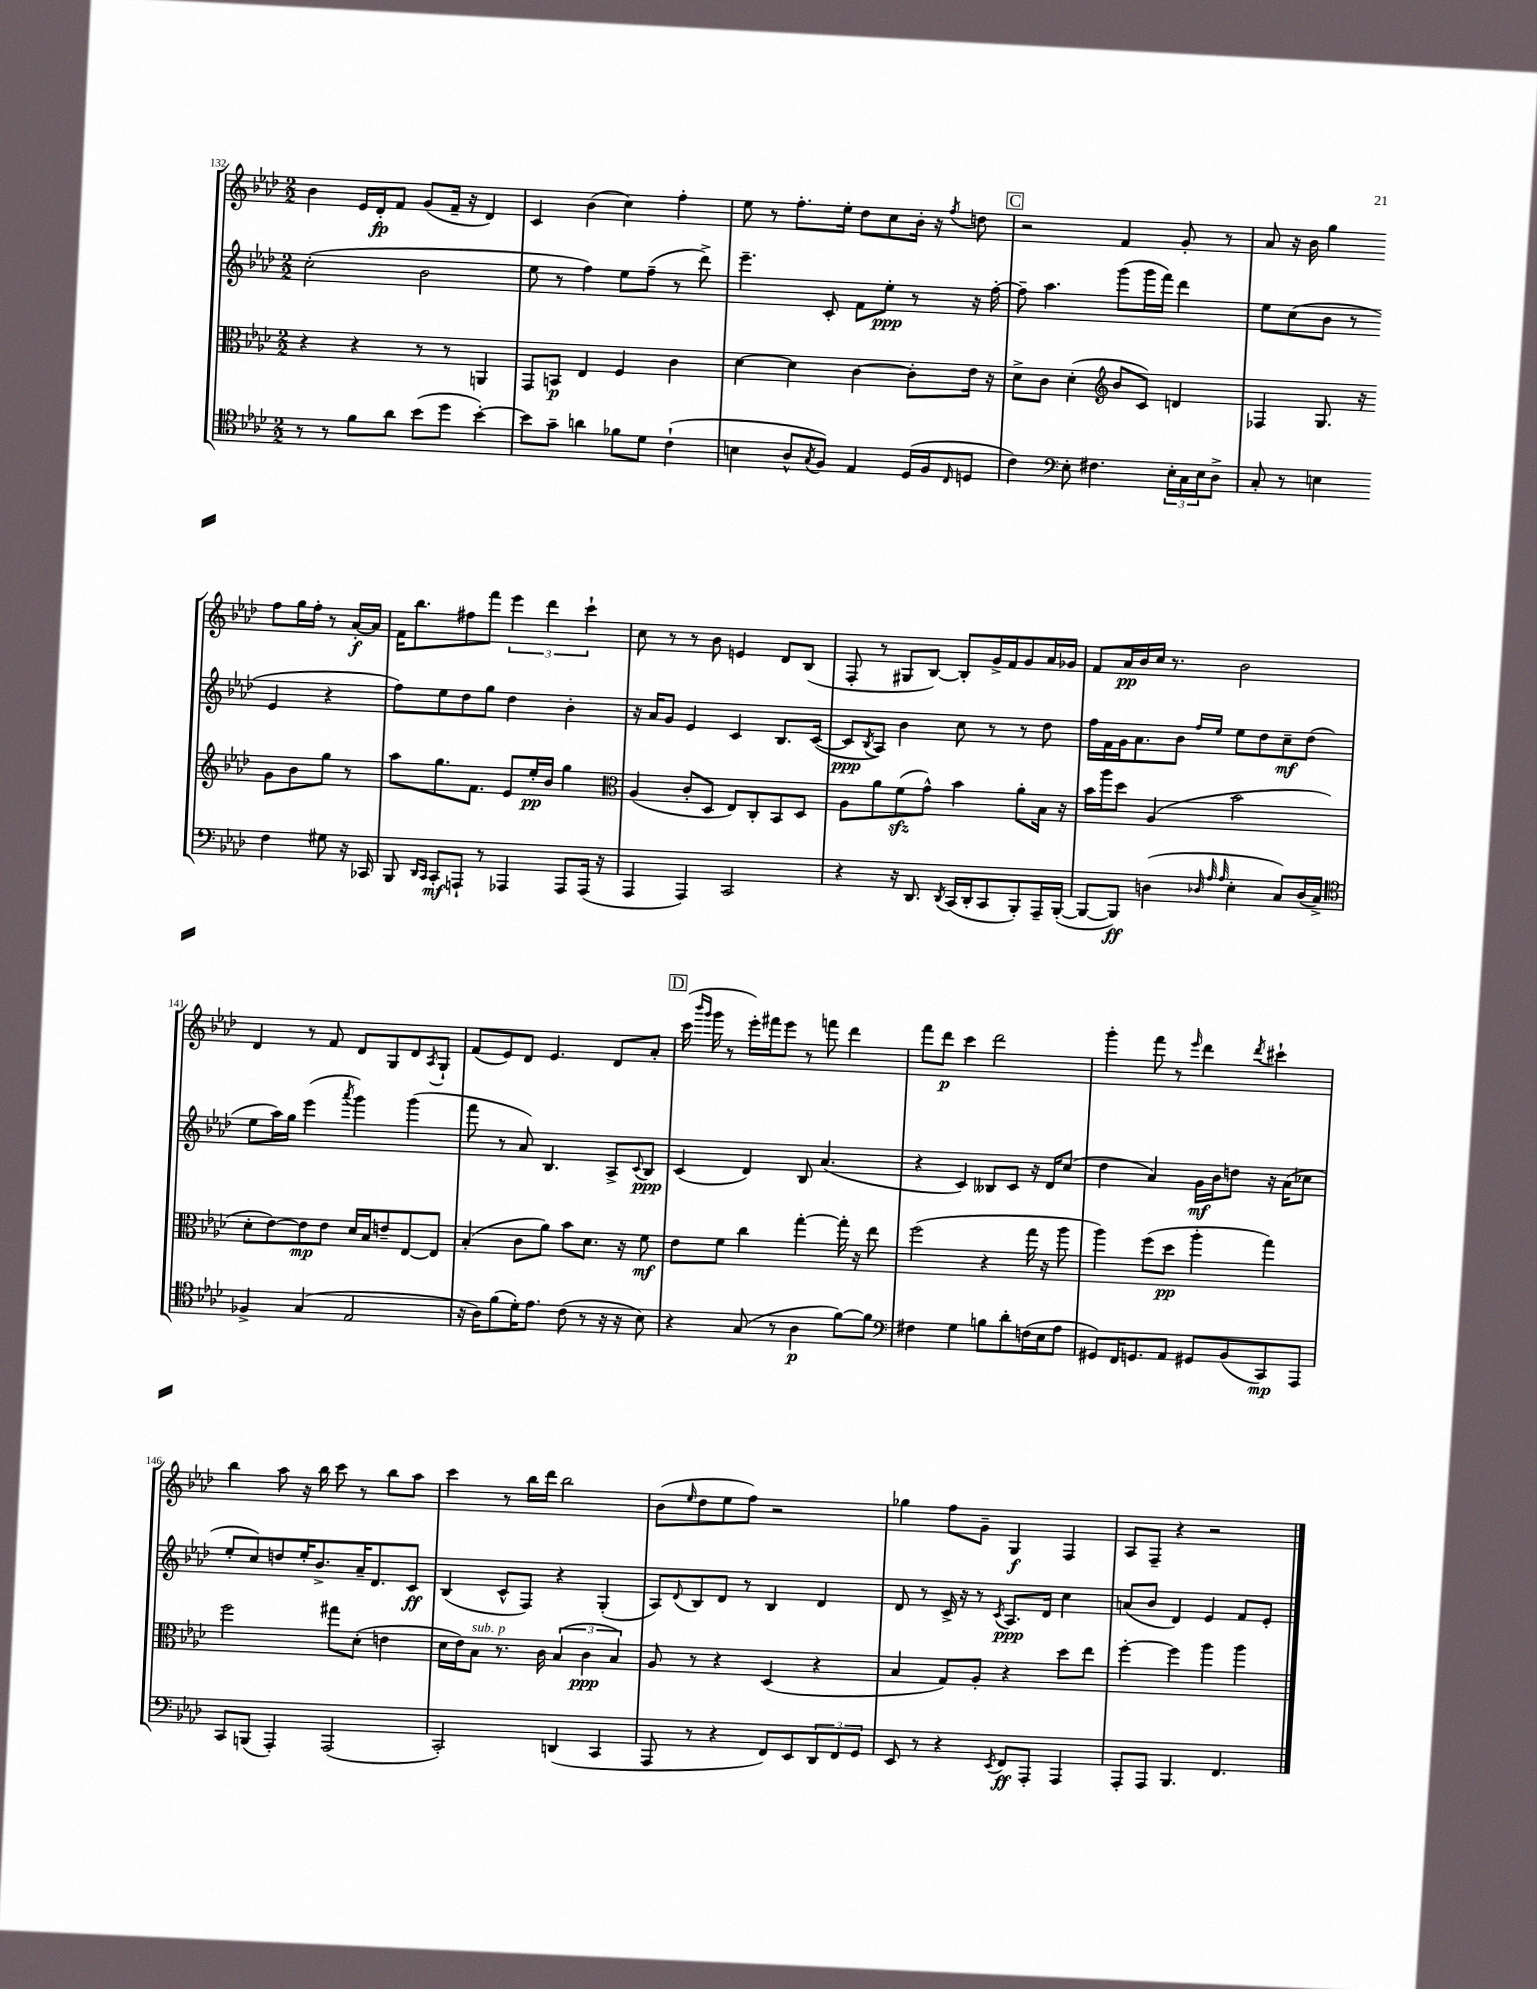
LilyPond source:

<<
\new StaffGroup <<
\new Staff = "s0" {
    \clef treble \key aes \major \numericTimeSignature \time 2/2
    bes'4 ees'16 des'16-.\fp f'8 g'8( f'16-- r16 des'4) |
    c'4 bes'4( c''4) f''4-. |
    ees''8 r8 f''8.-. ees''16-. des''8 c''8 bes'16-. r16 \acciaccatura { f''8 } d''8 |
    \mark \markup { \box "C" } r2 f'4 g'8-. r8 |
    aes'8 r16 bes'16 g''4 f''8 g''16 f''16-. r8 aes'16~-.\f aes'16 |
    f'16 bes''8. fis''8 f'''8 \tuplet 3/2 { ees'''4 des'''4 c'''4-! } |
    c''8 r8 r8 bes'8 e'4 des'8 bes8( |
    f8-. r8 gis8 bes8~) bes8-. g'16-> f'16 g'8 aes'16 ges'16 |
    f'8 aes'16\pp bes'16 c''16 r8. bes'2 |
    des'4 r8 f'8 des'8 g8 des'8 \acciaccatura { aes8 } g8-! |
    f'8( ees'8) des'8 ees'4. des'8 aes'8-. |
    \mark \markup { \box "D" } c'''16( \grace { bes'''16 g'''16 } g'''16 r8 ees'''16-.) fis'''16 ees'''8 r8 f'''8 des'''4 |
    f'''8 des'''8\p c'''4 des'''2 |
    g'''4-. f'''8 r8 \grace { ees'''16 } des'''4 \acciaccatura { des'''8 } cis'''4-! |
    bes''4 aes''8 r16 bes''16 c'''8 r8 bes''8 aes''8 |
    c'''4 r8 bes''16 des'''16 bes''2 |
    bes'8( \grace { ees''16 } des''8 ees''8 f''8) r2 |
    ges''4 f''8 g'8-- g4\f f4 |
    aes8 f8-- r4 r2 \bar "|." |
}
\new Staff = "s1" {
    \clef treble \key aes \major \numericTimeSignature \time 2/2
    c''2-.( bes'2 |
    ees''8 r8 f''4) ees''8 f''8--( r8 des'''8->) |
    ees'''4.-- c'8-. f'8 ees''8-.\ppp r8 r16 f''16~-. |
    \mark \markup { \box "C" } f''8-- aes''4. g'''8( g'''16 f'''16) des'''4 |
    ees''8 c''8( bes'8 r8 ees'4 r4 |
    f''8) ees''8 des''8 g''8 des''4 bes'4-. |
    r16 aes'16 g'8 ees'4 c'4 bes8. c'16~( |
    c'8\ppp \acciaccatura { bes8 } aes8) bes'4 c''8 r8 r8 des''8 |
    f''16 f'16 g'16 aes'8. bes'8 \grace { f''16 ees''16 } ees''8 des''8 c''8--\mf des''8( |
    ees''8 aes''16) g''16 ees'''4( \acciaccatura { aes'''8 } g'''4) g'''4( |
    f'''8 r8 aes'8) bes4. aes8-> \appoggiatura { c'8 } bes8\ppp |
    \mark \markup { \box "D" } c'4( des'4) bes8 aes'4.( |
    r4 c'4) beses8 c'8 r16 des'16 c''8( |
    des''4 aes'4) g'16\mf bes'16 d''8 r16 aes'16( ces''8 |
    ees''8-. c''8) d''8 ees''16-. bes'8.-> aes'16-- des'8. c'8\ff |
    bes4( c'8-^ f8) r4 g4-.( |
    aes8) \appoggiatura { des'8 } bes8 des'8 r8 bes4 des'4 |
    des'8 r8 c'16-> r16 r8 \acciaccatura { c'8 } aes8.\ppp des'16 c''4 |
    a'8( bes'8 des'4) ees'4 f'8 ees'8-. \bar "|." |
}
\new Staff = "s2" {
    \clef alto \key aes \major \numericTimeSignature \time 2/2
    r4 r4 r8 r8 a,4 |
    g,8 b,8\p ees4 f4 c'4 |
    des'4~ des'4 c'4~ c'8-. ees'16 r16 |
    \mark \markup { \box "C" } des'8-> c'8 des'4-.( \clef treble bes'8 c'8) d'4 |
    fes4 g8. r16 g'8 bes'8 g''8 r8 |
    aes''8 g''8. f'8. ees'8 ees''16-.\pp bes'16 g''4 |
    \clef alto aes4( c'8-. des8 ees8) c8-. bes,8 des8 |
    aes8 aes'8 f'8\sfz( g'8-^) bes'4 aes'8-. bes16 r16 |
    bes'16 aes''16 des''8 aes4( bes'2 |
    des'8-. ees'8~) ees'8\mp ees'8 des'16 bes16 e'8-- ees8~ ees8 |
    bes4-.( c'8 aes'8) bes'8 des'8. r16 f'8\mf |
    \mark \markup { \box "D" } ees'8 f'8 c''4 g''4~-. g''16-. r16 ees''8 |
    f''2( r4 g''16 r16 aes''8 |
    aes''4) f''8( des''8\pp aes''4-. g''4) |
    f''2 gis''8 des'8-.( e'4 |
    des'16 ees'16) bes8^\markup { \italic "sub. p" } r8. c'16 \tuplet 3/2 { bes4( c'4\ppp bes4) } |
    aes8 r8 r4 des4( r4 |
    bes4 g8) aes8-. r4 des''8 ees''8 |
    f''4~-. f''4 aes''4 aes''4 \bar "|." |
}
\new Staff = "s3" {
    \clef tenor \key aes \major \numericTimeSignature \time 2/2
    r8 r8 f'8 aes'8 bes'8( des''8 bes'4~-.) |
    bes'8 g'8-- a'4 fes'8 des'8 c'4-!( |
    b4 aes8-^ \acciaccatura { g8 } f8) ees4 des16( f16 \grace { c16 } d8 |
    \mark \markup { \box "C" } c'4) \clef bass ees8-. fis4. \tuplet 3/2 { ees16-. c16 ees16 } des8-> |
    c8-. r8 e4 f4 gis8 r16 ces,16 |
    bes,,8 \grace { des,16 c,16 } c,8-.\mf a,,8-! r8 aes,,4 aes,,8 aes,,16( r16 |
    aes,,4 aes,,4) c,2 |
    r4 r16 des,8. \acciaccatura { des,8 } c,16( des,16-. c,8 bes,,8-.) aes,,16-- bes,,16~-.( |
    bes,,8~ bes,,8\ff) d4( \grace { des32 aes32 aes32 } ees4-. c8) des16( c16->) |
    \clef tenor fes4-> g4( ees2 |
    r16 aes16) f'8( des'16-.) ees'8. c'8( r8 r16 r16 bes8) |
    \mark \markup { \box "D" } r4 g8( r8 aes4\p f'8~) f'8 |
    \clef bass fis4 g4 b8 des'8-. f16( ees16 aes8 |
    gis,8) f,16 g,8. aes,8 gis,8 bes,8( c,8\mp) aes,,8 |
    c,8 b,,8( aes,,4-.) aes,,2( |
    c,2-.) d,4( c,4 |
    aes,,8 r8 r4 f,8) ees,8 \tuplet 3/2 { des,8 f,8 g,8 } |
    ees,8 r8 r4 \acciaccatura { ees,8 } f,8\ff aes,,8-. aes,,4 |
    aes,,8-. aes,,8 bes,,4. f,4. \bar "|." |
}
>>
>>
\layout { \context { \Score currentBarNumber = #132 } }
